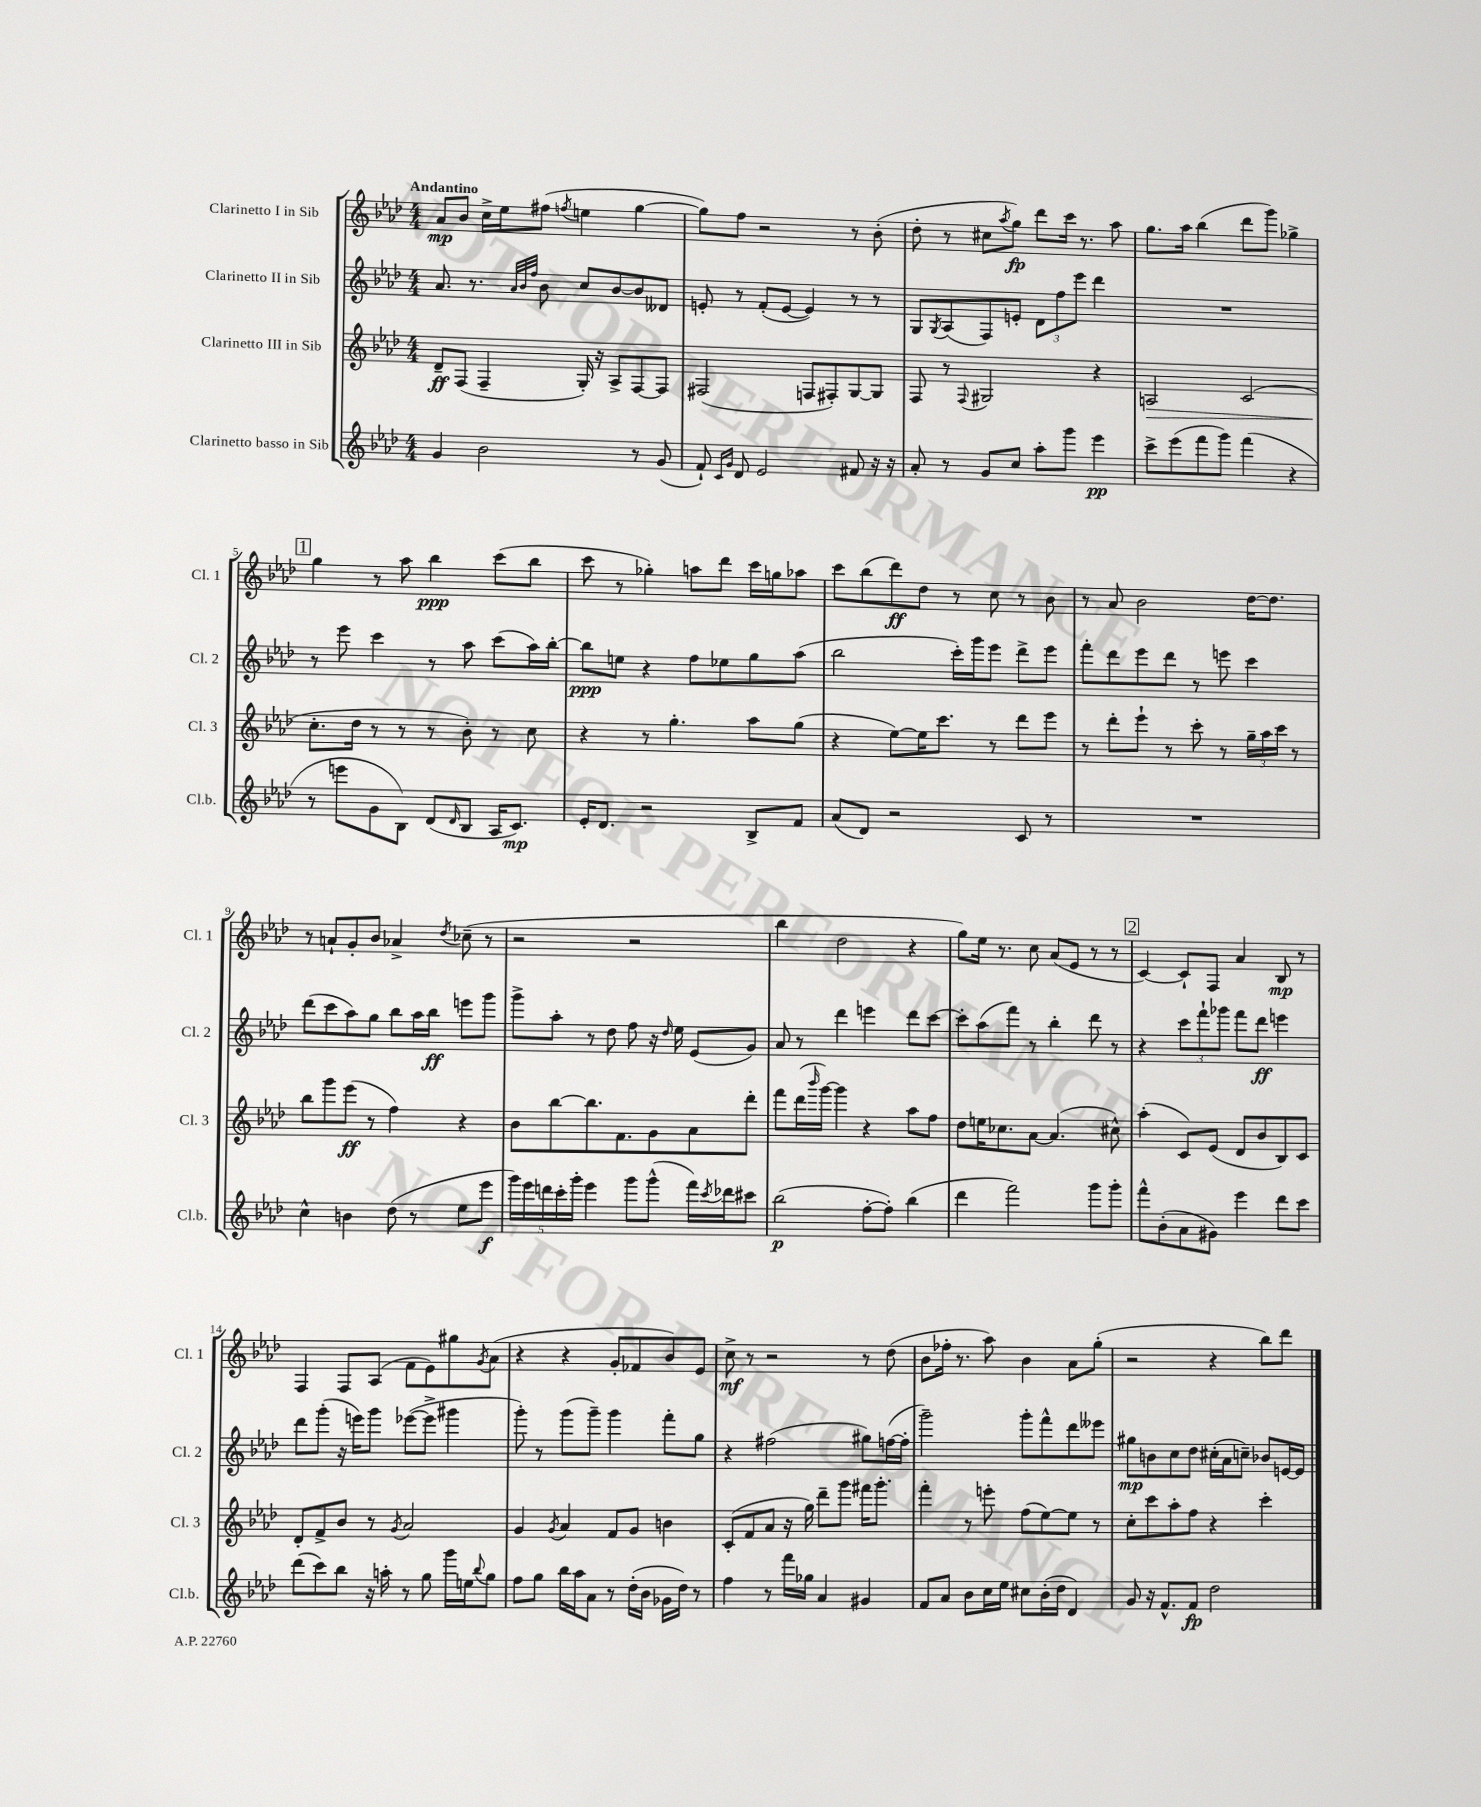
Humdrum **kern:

**kern	**kern	**kern	**kern
*staff4	*staff3	*staff2	*staff1
*clefG2	*clefG2	*clefG2	*clefG2
*k[b-e-a-d-]	*k[b-e-a-d-]	*k[b-e-a-d-]	*k[b-e-a-d-]
*M4/4	*M4/4	*M4/4	*M4/4
4g	8d-~	8.a-	8a-
.	(8F	.	8b-
.	.	8.r	.
2b-	4F~	.	16cc^
.	.	.	16ee-
.	.	32qqa-	.
.	.	32qqb-	.
.	.	32qqff	.
.	.	8b-	(8ff#
.	.	.	8qff
.	16G')	8cc	4ee
.	16r	.	.
.	8A-^	[8b-	.
8r	[8F	8b-]	[4gg
(8g	8F]	8d--	.
=	=	=	=
8f`)	(2F#	8e'	8gg])
16qqc	.	.	.
16qqg	.	.	.
8d-	.	8r	8ff
2e-	.	(8f'	2r
.	.	[8e	.
.	8F	4e])	.
.	8F#')	.	.
8f#	[8G	8r	8r
16r	8G]	8r	(8b-'
16r	.	.	.
=	=	=	=
8a-'	8F	8G	8dd-'
.	.	8qG	.
8r	8r	(8A-	8r
.	8qqF	.	.
8g	2G#	8F)	8cc#
.	.	.	8qaa-
8cc	.	8e'	8gg)
8aa-'	.	12d-	8ddd-
.	.	12ff	.
8ggg	.	.	16ccc
.	.	12eee-	.
.	.	.	8.r
4eee-	4r	4ddd-	.
.	.	.	8aa-
=	=	=	=
8ccc^	2A	1r	8.gg
(8eee-	.	.	.
.	.	.	16aa-
8fff	.	.	(4bb-
8ggg)	.	.	.
(4fff	(2c	.	8ddd-
.	.	.	8ggg)
4r	.	.	4gg-^
=	=	=	=
8r	8.cc'	8r	4gg
8eee	.	8eee-	.
.	16dd-	.	.
8g	8r	4ccc	8r
8B-)	8r	.	8aa-
(8d-	8r	8r	4bb-
16qqd-	.	.	.
8B-	8b-')	8aa-	.
16A-	8r	(8ccc	(8ccc
8.c)	.	.	.
.	8cc	16aa-)	8bb-
.	.	[16bb-'	.
=	=	=	=
16e-'	4r	8bb-]	8ccc
8.d-	.	.	.
.	.	8ee	8r
2r	8r	4r	4gg-')
.	4.gg'	.	.
.	.	8ff	8aa
.	.	8ee-	8ddd-
8B-^	8aa-	8gg	16ccc
.	.	.	16gg
8f	(8gg	(8aa-	8aa-
=	=	=	=
(8a-	4r	2bb-	8ccc
8d-)	.	.	(8bb-
2r	[8ee-)	.	8ddd-)
.	16ee-]	.	8dd-
.	8.ccc	.	.
.	.	16ccc')	8r
.	.	16ggg	.
.	8r	8eee-	8cc
8c	8ddd-	8ddd-^	8r
8r	8eee-	8eee-	8b-
=	=	=	=
1r	8r	8fff'	8r
.	8ddd-'	8ddd-	8a-
.	8eee-`	8eee-	2b-
.	8r	8ddd-	.
.	8ccc'	8r	.
.	8r	8eee	.
.	24gg~	4ccc	[16dd-
.	24aa-	.	.
.	.	.	8.dd-]
.	24ccc	.	.
.	8r	.	.
=	=	=	=
4cc^^	8bb-	(8ddd-	8r
.	8ggg	8ccc	8a`
4b	(8eee-	8aa-)	8g'
.	8r	8gg	8b-
(8dd-	4ff)	8bb-	4a-^
8r	.	16aa-	.
.	.	16bb-	.
.	.	.	8qdd-
8ee-	4r	8eee	(8cc-~
8eee-	.	8ggg	8r
=	=	=	=
20ggg)	8b-	8ggg^	2r
20eee-	.	.	.
20ddd	.	.	.
.	[8bb-	8aa-'	.
20ccc'	.	.	.
20ggg'	.	.	.
4eee-	8.bb-]	8r	.
.	.	8dd-	.
.	8.f	.	.
8ggg	.	8ff	2r
(8ggg^^	8g	16r	.
.	.	16qqdd-	.
.	.	16ee-	.
16fff)	8a-	(8e-	.
8qccc	.	.	.
16ddd-	.	.	.
8ccc#	8ddd-'	8g)	.
=	=	=	=
(2bb-	8fff	8a-	4bb-
.	(16ddd-	8r	.
.	16qqbbb-	.	.
.	[16ggg)	.	.
.	4ggg]	4ddd-	2dd-
[8ff'	4r	4eee	.
8ff'])	.	.	.
(4bb-	8aa-	8ddd-	4r
.	8ff	[8ccc	.
=	=	=	=
4ddd-	8dd-	8ccc']	8gg)
.	16ee	(8aa-	16ee-
.	8.cc-	.	8.r
2fff)	.	8fff)	.
.	[8a-	8r	8cc
.	(4.a-]	4bb-'	(8a-
.	.	.	8e-
8ggg	.	8ddd-	8r
8ggg'	8cc#^^)	8r	8r
=	=	=	=
8fff^^	(4aa-'	4r	[4c)
(8b-'	.	.	.
8a-	8c)	12ccc	8c`]
.	.	12fff`	.
8g#)	(8e-	.	8F
.	.	12ggg-	.
4eee-	8d-	8fff	4a-
.	8b-	8ddd-	.
8ddd-	8B-)	4eee	8B-
8ccc	8c	.	8r
=	=	=	=
(8ddd-	8d-'	8ddd-	4F
8ccc)	8f^	(8ggg'	.
8bb-	8b-	16r	8F
.	.	16eee)	.
16r	8r	8ggg	(8A-
16aa'	.	.	.
.	8qg	.	.
8r	2a-	([8eee-	8f
8gg	.	8eee-^]	8e-)
16ggg	.	4ggg#	8gg#
16ee	.	.	.
8qqbb-	.	.	8qg
8gg	.	.	(8a-
=	=	=	=
8ff	4g	8ggg')	4r
8gg	.	8r	.
.	8qg	.	.
16bb-	4a-	(8ggg	4r
16aa-	.	.	.
8a-	.	8ggg~)	.
8r	8f	4ggg	8g'
(16dd-'	8g	.	8f-
16b-	.	.	.
16g-	4b	8fff'	8b-)
16dd-)	.	.	.
8r	.	8gg	8e-
=	=	=	=
4ff	(8c'	4r	8cc^
.	8f	.	8r
8r	8a-	(2ff#	2r
16fff	16r	.	.
16gg-	16gg)	.	.
4a-	8ddd-~	.	.
.	8ggg	.	.
4g#	16fff#	8gg#)	8r
.	8.ggg'	.	.
.	.	([16ff	(8dd-
.	.	16ff']	.
=	=	=	=
8f	4fff'	2ggg~)	8b-
8a-	.	.	16ff-'
.	.	.	8.r
8b-	8r	.	.
16cc	8eee'	.	8aa-)
16ee-	.	.	.
8cc#	(8ff	8ggg'	4b-
(16b-'	[8ee-)	8fff^^	.
16dd-	.	.	.
4d-)	8ee-]	8ddd-	8a-
.	8r	8eee--	(8gg'
=	=	=	=
8g	8cc'	8gg#	2r
16r	8ccc	8b	.
8.f^^	.	.	.
.	8aa-'	8cc	.
8f	8ff	8dd-	.
2dd-	4r	(16cc#'	4r
.	.	16a-	.
.	.	8cc~)	.
.	4ccc'	8b-	8bb-)
.	.	[16e	8ddd-
.	.	16e]	.
==	==	==	==
*-	*-	*-	*-
